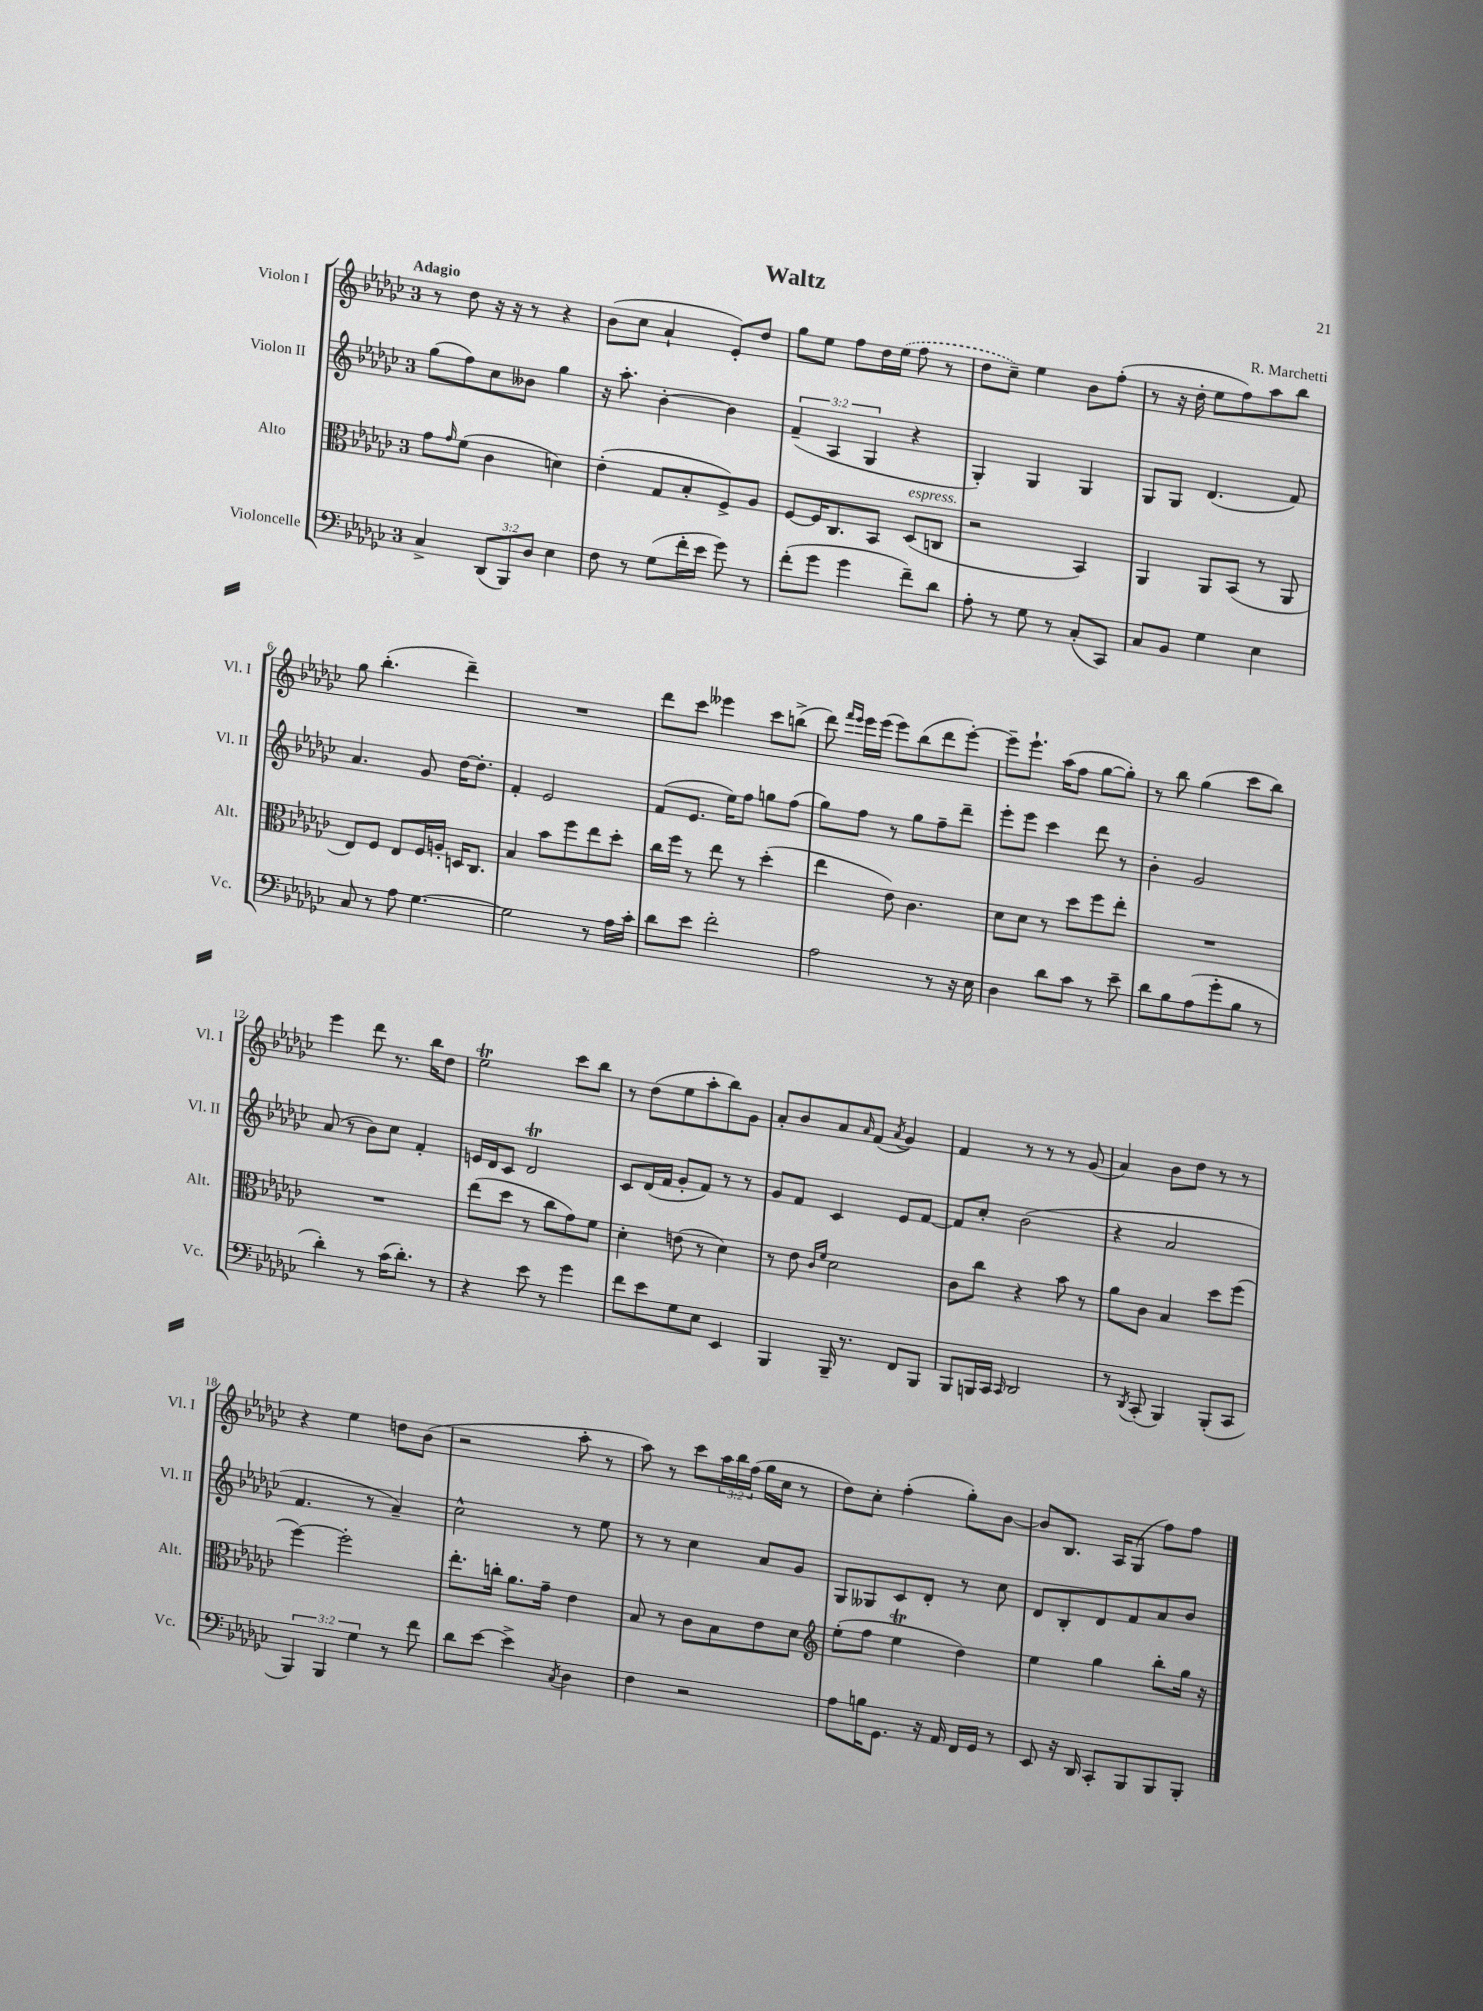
\header { title = "Waltz" composer = "R. Marchetti" }
<<
\new StaffGroup <<
\new Staff = "s0" \with { instrumentName = "Violon I" shortInstrumentName = "Vl. I" } {
    \clef treble \key ges \major \once \override Staff.TimeSignature.style = #'single-digit \time 3/4 \override Staff.TupletNumber.text = #tuplet-number::calc-fraction-text \tempo "Adagio"
    r8 des''8 r16 r16 r8 r4 |
    bes'8( ces''8 aes'4-! ees'8-.) des''8 |
    ges''8 ees''8 f''8 des''16 \once \slurDashed ees''16( f''8 r8 |
    des''8 ces''8--) ees''4 bes'8 f''8-.( |
    r8 r16 des''16-. ees''8 f''8) aes''8 bes''8 |
    ges''8 bes''4.-.( des'''4--) |
    R2. |
    des'''8 ces'''8 eeses'''4 ces'''8 b''8->( |
    des'''8) \grace { f'''16 ees'''16 } ees'''16 ees'''16( ees'''8) bes''8( des'''8 ees'''8~-.) |
    ees'''8-- ees'''8.-! aes''16( f''8 ges''8~ ges''8-.) |
    r8 bes''8 ges''4( ces'''8 bes''8) |
    ees'''4 des'''8 r8. bes''16 des''8 |
    ees''2\trill ces'''8 bes''8 |
    r8 des''8( ees''8 aes''8-. bes''8) ges'8 |
    aes'8-. bes'8 aes'8 \grace { aes'16 } f'8( \acciaccatura { aes'8 } ges'4) |
    f'4 r8 r8 r8 ges'8( |
    aes'4) bes'8 des''8 r8 r8 |
    r4 ees''4 d''8 bes'8( |
    r2 aes''8-. r8 |
    aes''8) r8 ces'''8 \tuplet 3/2 { aes''16 bes''16 f''16( } ges''16 ces''16 r8 |
    des''8) ces''8-. f''4-.( ges''8-.) bes'8~ |
    bes'8 bes8. aes16 ges8( f''8) f''8 \bar "|." |
}
\new Staff = "s1" \with { instrumentName = "Violon II" shortInstrumentName = "Vl. II" } {
    \clef treble \key ges \major \once \override Staff.TimeSignature.style = #'single-digit \time 3/4 \override Staff.TupletNumber.text = #tuplet-number::calc-fraction-text
    ges''8( f''8) ces''8 beses'8 ges''4 |
    r16 aes''8.-. bes'4~-. bes'4 |
    \tuplet 3/2 { f'4--( aes4 ges4 } r4 |
    ges4-.) ges4 ges4 |
    ges8 ges8 des'4.( f'8) |
    aes'4. ges'8 des''16~ des''8.-. |
    f'4-. ees'2 |
    f'8( ees'8. ees''16) f''8 g''8 f''8( |
    ges''8) f''8 r8 ges''8 f''8-- des'''8-- |
    ees'''8-. ees'''8 ces'''4 des'''8 r8 |
    bes'4-. ges'2 |
    aes'8( r8 bes'8) ces''8 f'4-. |
    e'16 des'16 ces'8 des'2\trill |
    ces'8 des'16( f'16 ges'8-. f'8) r8 r8 |
    ges'8 f'8 ces'4 ees'8 f'8~ |
    f'8 ces''8-. bes'2( |
    r4 aes'2 |
    f'4. r8 aes'4--) |
    ces''2-^ r8 ees''8 |
    r8 r8 ces''4 aes'8 ges'8 |
    ges8 geses8 ces'8 des'8-. r8 ces''8 |
    des'8 bes8-. des'8 f'8 aes'8 bes'8 \bar "|." |
}
\new Staff = "s2" \with { instrumentName = "Alto" shortInstrumentName = "Alt." } {
    \clef alto \key ges \major \once \override Staff.TimeSignature.style = #'single-digit \time 3/4
    ges'8 \grace { ges'16 } f'8( ces'4 d'4) |
    ees'4-.( ges8 bes8-. f8->) aes8 |
    f8~ f16 ces8. bes,8 des8^\markup { \italic "espress." }( c8 |
    r2 bes,4) |
    aes,4 aes,8 bes,8( r8 aes,8 |
    ees8) f8 ees8 f16 a16-. d16 ces8. |
    bes4 bes'8 f''8 ees''8 des''8-. |
    ces''16 f''16 r8 ees''8 r8 des''4-.( |
    ees''4 ees'8) ces'4. |
    des'8 des'8 r8 des''8 f''8 ees''8-. |
    R2. |
    R2. |
    ees''8( des''8 r8 ces''8 ges'8) f'8 |
    des'4-. e'8( r8 des'4) |
    r8 ees'8 \grace { ces'16 f'16 } des'2 |
    ces'8 ces''8 r4 bes'8 r8 |
    aes'8 ces'8 bes4 des''8 f''8( |
    f''4~) f''2-. |
    ees''8.-. c''16-. aes'8. ges'16-- ees'4 |
    bes8 r8 ces'8 bes8 ees'8 des'8 |
    \clef treble ees''8-.( f''8 ees''4\trill des''4) |
    ees''4 ges''4 bes''8-. ges''16 r16 \bar "|." |
}
\new Staff = "s3" \with { instrumentName = "Violoncelle" shortInstrumentName = "Vc." } {
    \clef bass \key ges \major \once \override Staff.TimeSignature.style = #'single-digit \time 3/4 \override Staff.TupletNumber.text = #tuplet-number::calc-fraction-text
    ces4-> \tuplet 3/2 { des,8( bes,,8) des8 } ees4 |
    f8 r8 ges8( f'16-. ees'16 ges'8) r8 |
    f'8-.( ges'8 ges'4 f'8--) des'8 |
    aes8-. r8 ges8 r8 ces8-.( ces,8) |
    ces8 bes,8 ges4 ees4 |
    ces8 r8 aes8 ges4.~ |
    ges2 r8 aes16 ces'16-. |
    des'8 ees'8 f'2-. |
    aes2 r8 r16 ees16 |
    des4 des'8 ces'8 r8 ees'8-- |
    des'8 bes8 aes8( ges'8-. bes8 r8 |
    des'4-.) r8 ces'16( des'8.-.) r8 |
    r4 ees'8 r8 ges'4 |
    f'8 ees'8 ges8 ees8 ees,4 |
    bes,,4 bes,,16-- r8. f,8 bes,,8 |
    bes,,8 b,,16 ces,16 \grace { ces,16 } des,2 |
    r8 \acciaccatura { des,8 } ces,8-.( bes,,4) bes,,8-.( ces,8 |
    \tuplet 3/2 { bes,,4) bes,,4 ges4 } r8 f'8 |
    des'8 ees'8~ ees'4-> \acciaccatura { ces8 } des4 |
    f4 r2 |
    aes8 b16 ges,8. r16 aes,16 f,16 ges,16 r8 |
    ees,8 r16 des,16 ces,8-. bes,,8 bes,,8 bes,,8-. \bar "|." |
}
>>
>>
